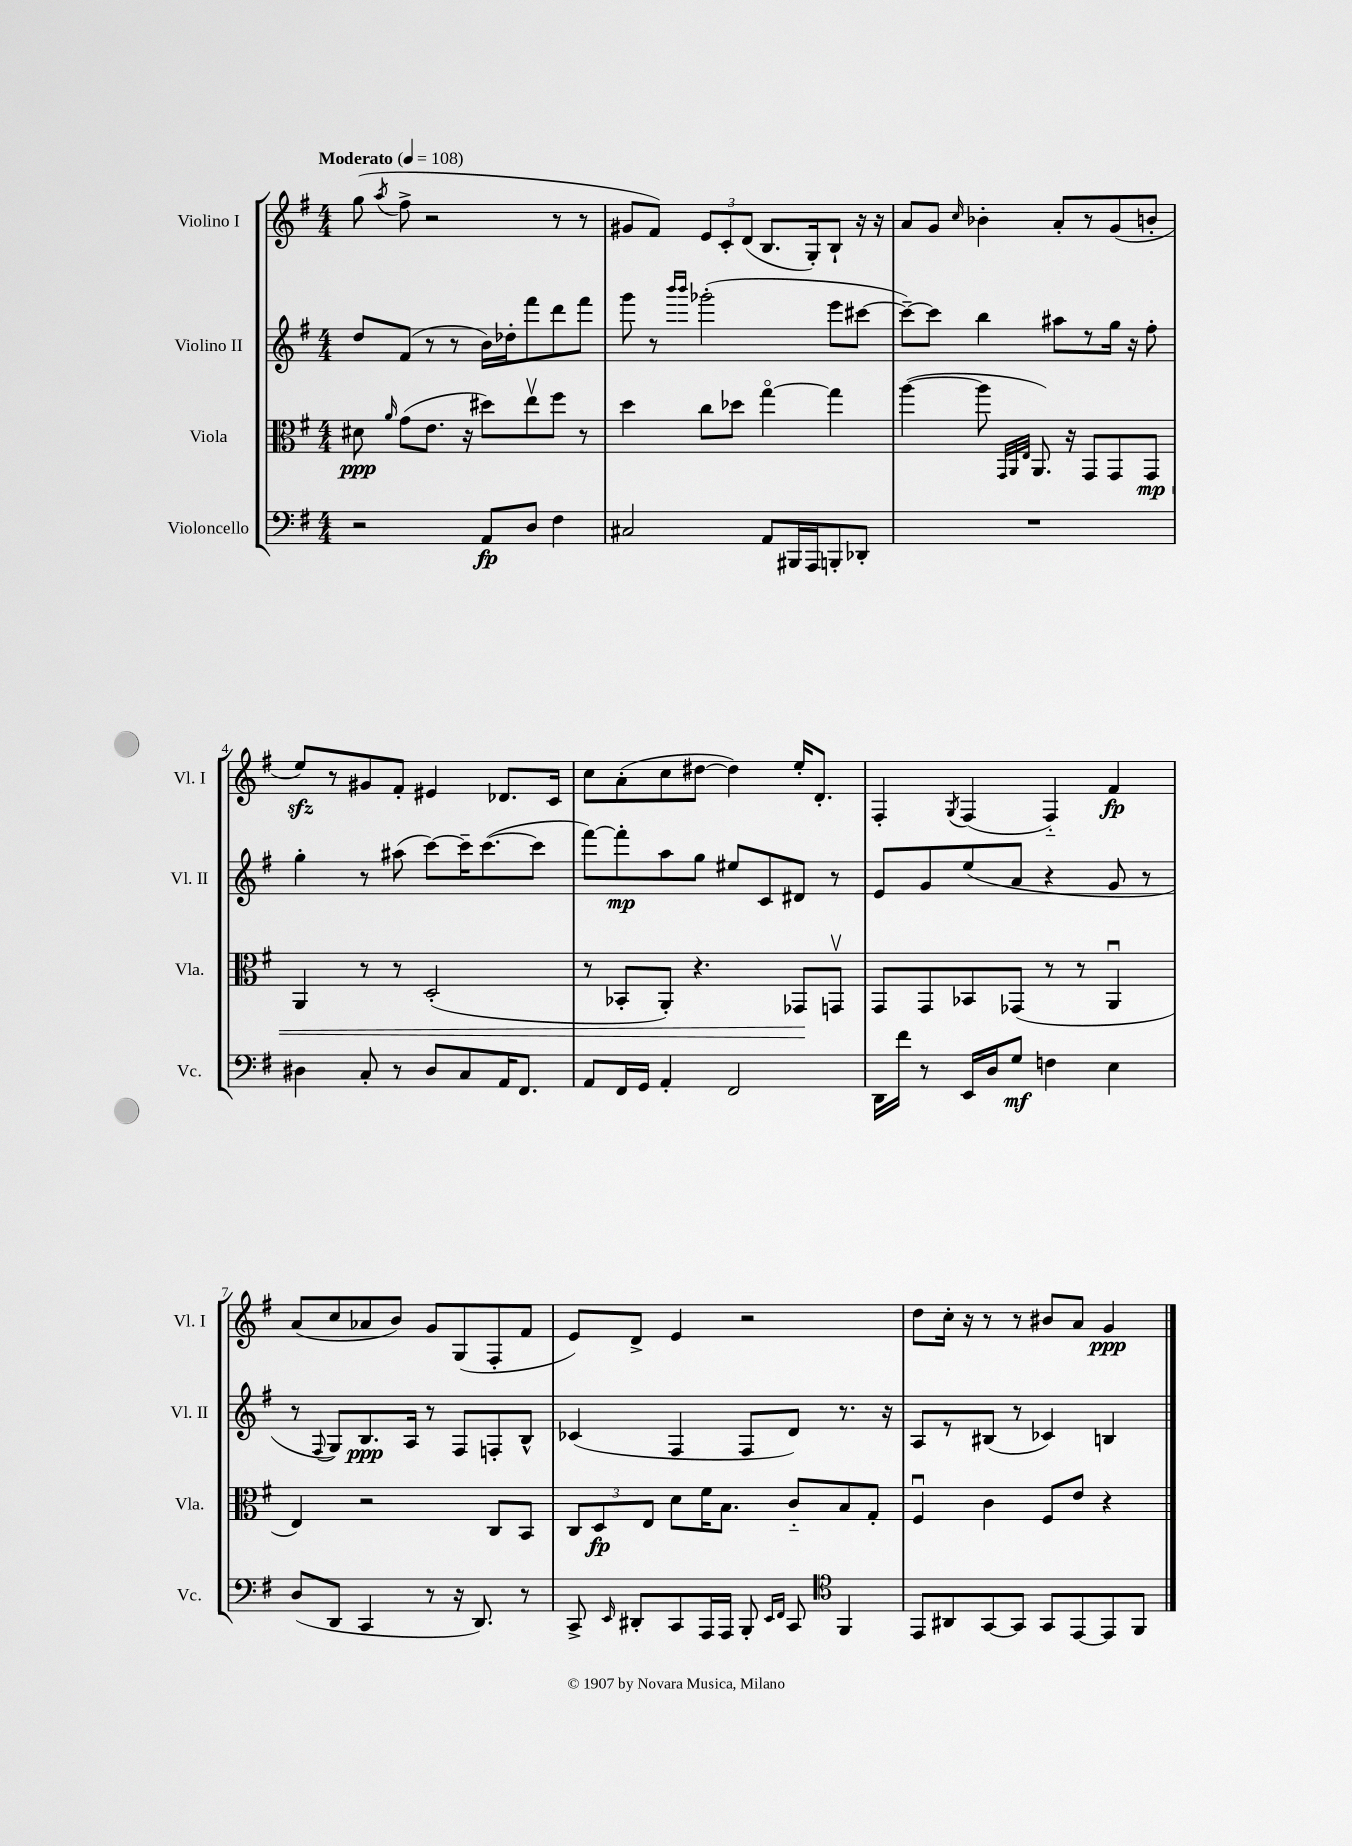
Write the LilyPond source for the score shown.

<<
\new StaffGroup <<
\new Staff = "s0" \with { instrumentName = "Violino I" shortInstrumentName = "Vl. I" } {
    \clef treble \key g \major \numericTimeSignature \time 4/4 \tempo "Moderato" 4 = 108
    \autoBeamOff g''8( \acciaccatura { a''8 } fis''8-> r2 r8 r8 |
    gis'8[ fis'8]) \tuplet 3/2 { e'8[ c'8-. d'8]( } b8.[ g16-.) b8]-! r16 r16 |
    a'8[ g'8] \grace { c''16 } bes'4-. a'8[-. r8 g'8( b'8]-. |
    e''8[\sfz) r8 gis'8 fis'8]-. eis'4 des'8.[ c'16] |
    c''8[ a'8-.( c''8 dis''8]~ dis''4) e''16[-. d'8.]-. |
    fis4-. \acciaccatura { g8 } fis4( fis4-_) fis'4\fp |
    a'8[( c''8 aes'8 b'8]) g'8[ g8( fis8-. fis'8] |
    e'8[) d'8]-> e'4 r2 |
    d''8[ c''16]-. r16 r8 r8 bis'8[ a'8] g'4\ppp \bar "|." |
}
\new Staff = "s1" \with { instrumentName = "Violino II" shortInstrumentName = "Vl. II" } {
    \clef treble \key g \major \numericTimeSignature \time 4/4
    \autoBeamOff d''8[ fis'8]( r8 r8 b'16[) des''16-. fis'''8 d'''8 fis'''8] |
    g'''8 r8 \grace { b'''16[ b'''16] } ges'''2-.( e'''8[ cis'''8]~ |
    cis'''8[~--) cis'''8] b''4 ais''8[ r8 g''16] r16 fis''8-. |
    g''4-. r8 ais''8( c'''8[~) c'''16-- c'''8.~( c'''8] |
    fis'''8[~) fis'''8-.\mp a''8 g''8] eis''8[ c'8 dis'8] r8 |
    e'8[ g'8 e''8( a'8] r4 g'8 r8 |
    r8 \appoggiatura { fis8 } g8[) b8.\ppp a16] r8 fis8[ f8-. b8]-^ |
    ces'4( fis4 fis8[ d'8]) r8. r16 |
    a8[ r8 bis8]( r8 ces'4) b4 \bar "|." |
}
\new Staff = "s2" \with { instrumentName = "Viola" shortInstrumentName = "Vla." } {
    \clef alto \key g \major \numericTimeSignature \time 4/4
    \autoBeamOff dis'8\ppp \grace { a'16 } g'8[( e'8.] r16 dis''8[) e''8\upbow fis''8] r8 |
    d''4 c''8[ des''8] g''4~\flageolet g''4 |
    a''4~( a''8 \grace { g,32[ a,32 e32] } a,8.) r16 g,8[ g,8 g,8]\mp\< |
    a,4 r8 r8 d2-.( |
    r8 bes,8[-. a,8]-.) r4. ges,8[\! g,8]\upbow |
    g,8[ g,8 bes,8 ges,8]( r8 r8 a,4\downbow |
    e4) r2 c8[ b,8] |
    \tuplet 3/2 { c8[ d8\fp e8] } d'8[ fis'16 b8.] c'8[-_ b8 g8]-. |
    fis4\downbow c'4 fis8[ e'8] r4 \bar "|." |
}
\new Staff = "s3" \with { instrumentName = "Violoncello" shortInstrumentName = "Vc." } {
    \clef bass \key g \major \numericTimeSignature \time 4/4
    \autoBeamOff r2 a,8[\fp d8] fis4 |
    cis2 a,8[ bis,,16 a,,16 b,,8-. des,8]-. |
    R1 |
    dis4 c8-. r8 dis8[ c8 a,16 fis,8.] |
    a,8[ fis,16 g,16] a,4-. fis,2 |
    d,16[ fis'16] r8 e,16[ d16 g8]\mf f4 e4 |
    d8[( d,8] c,4 r8 r16 d,8.) r8 |
    c,8-> \grace { e,16 } dis,8[-. c,8 a,,16 a,,16] b,,8-. \grace { e,16[ fis,16] } c,8 \clef tenor fis,4 |
    e,8[ ais,8 g,8~ g,8] g,8[ e,8~ e,8 fis,8] \bar "|." |
}
>>
>>
